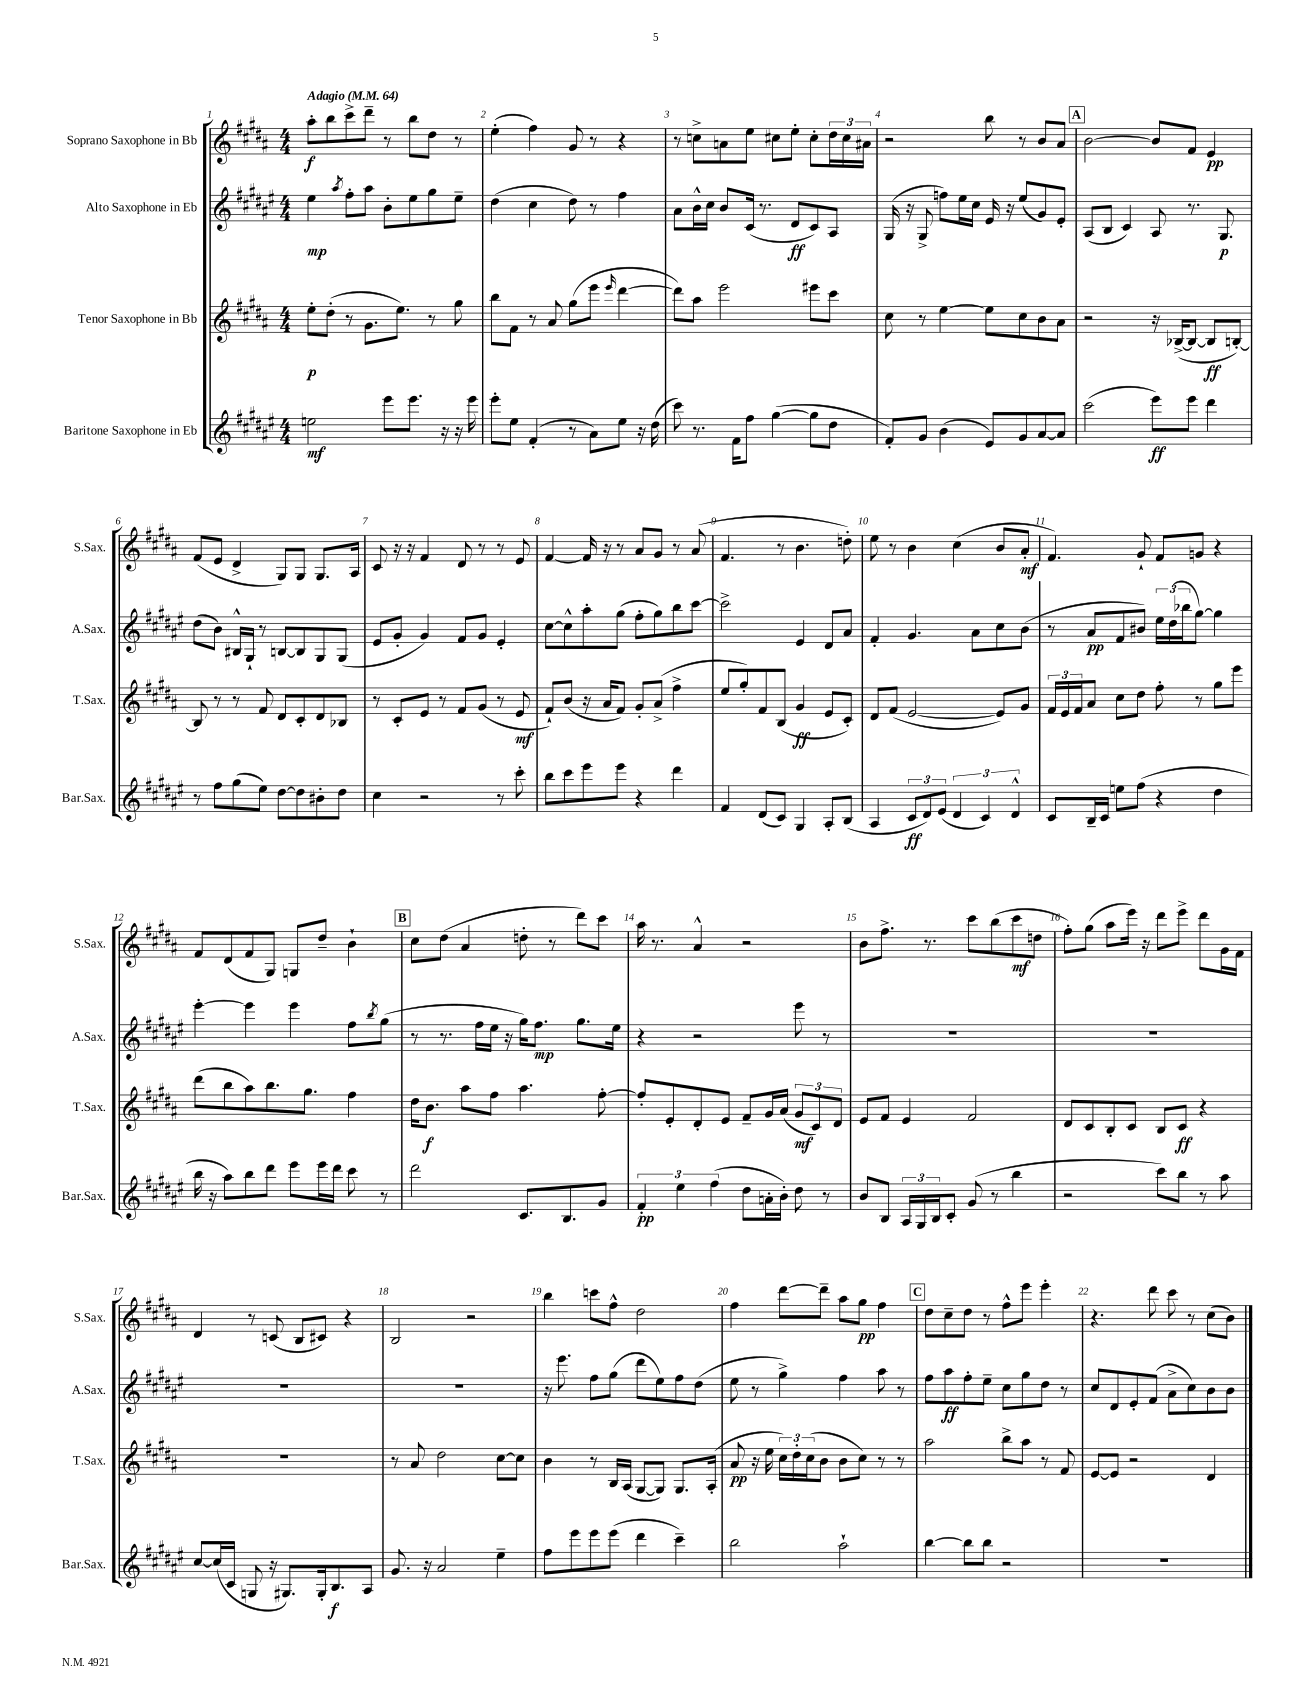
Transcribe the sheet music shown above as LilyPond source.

<<
\new StaffGroup <<
\new Staff = "s0" \with { instrumentName = "Soprano Saxophone in Bb" shortInstrumentName = "S.Sax." } {
    \clef treble \key b \major \numericTimeSignature \time 4/4 \tempo "Adagio" 4 = 64
    ais''8-.\f b''8 cis'''8-> dis'''8-- r8 b''8 dis''8 r8 |
    e''4-.( fis''4) gis'8 r8 r4 |
    r8 c''8-> a'8 e''8 cis''8 e''8-. cis''8-. \tuplet 3/2 { dis''16 cis''16 ais'16 } |
    r2 b''8 r8 b'8 ais'8 |
    \mark \markup { \box "A" } b'2~ b'8 fis'8 e'4\pp |
    fis'8( e'8 dis'4-> gis8) gis8 gis8. ais16 |
    cis'8 r16 r16 fis'4 dis'8 r8 r8 e'8 |
    fis'4~ fis'16 r16 r8 ais'8 gis'8 r8 ais'8( |
    fis'4. r8 b'4. d''8-.) |
    e''8 r8 b'4 cis''4( b'8 ais'8-.\mf |
    fis'4.) gis'8-! fis'8 g'8 r4 |
    fis'8 dis'8( fis'8 gis8) g8 dis''8-- b'4-! |
    \mark \markup { \box "B" } cis''8 dis''8( ais'4 d''8-. r8 dis'''8) cis'''8 |
    ais''16 r8. ais'4-^ r2 |
    b'8 fis''8.-> r8. cis'''8 b''8( cis'''8\mf d''8 |
    fis''8-.) gis''8( ais''8 e'''16) r16 dis'''8 e'''8-> dis'''8 gis'16 fis'16 |
    dis'4 r8 c'8( b8 cis'8) r4 |
    b2 r2 |
    b''4 c'''8 fis''8-^ dis''2 |
    fis''4 dis'''8~ dis'''8-- ais''8 gis''8\pp fis''4 |
    \mark \markup { \box "C" } dis''8 cis''8-- dis''8 r8 fis''8-^ e'''8 e'''4-. |
    r4. dis'''8 cis'''8 r8 cis''8( b'8) \bar "|." |
}
\new Staff = "s1" \with { instrumentName = "Alto Saxophone in Eb" shortInstrumentName = "A.Sax." } {
    \clef treble \key fis \major \numericTimeSignature \time 4/4
    eis''4\mp \acciaccatura { ais''8 } fis''8-. ais''8 b'8-. eis''8 gis''8 eis''8-- |
    dis''4( cis''4 dis''8) r8 fis''4 |
    ais'8 b'16-^ cis''16 b'8 cis'16( r8. dis'8\ff cis'8) ais8 |
    gis16( r16 gis8-> f''8) eis''16 cis''16 eis'16 r16 eis''8( gis'8) eis'8-. |
    \mark \markup { \box "A" } ais8( b8 cis'4) ais8 r8. gis8.\p |
    dis''8( b'8) bis16-^ gis16-! r8 b8~ b8 gis8 gis8( |
    eis'8 gis'8-. gis'4) fis'8 gis'8 eis'4-. |
    cis''8~ cis''8-^ ais''8-. gis''8( fis''8-. gis''8) b''8 cis'''8~ |
    cis'''2-> eis'4 dis'8 ais'8 |
    fis'4-. gis'4. ais'8 cis''8 b'8( |
    r8 ais'8\pp fis'8 bis'8) \tuplet 3/2 { eis''16 dis''16( bes''16 } gis''8~) gis''4 |
    eis'''4~-. eis'''4 eis'''4 fis''8 \acciaccatura { b''8 } gis''8( |
    \mark \markup { \box "B" } r8 r8. fis''16 eis''16 r16 gis''16) fis''8.\mp gis''8. eis''16 |
    r4 r2 eis'''8 r8 |
    R1 |
    R1 |
    R1 |
    R1 |
    r16 eis'''8. fis''8 gis''8( dis'''8 eis''8) fis''8 dis''8( |
    eis''8 r8 gis''4->) fis''4 ais''8 r8 |
    \mark \markup { \box "C" } fis''8 ais''8\ff fis''8-. eis''8-- cis''8 gis''8 dis''8 r8 |
    cis''8 dis'8 eis'8-. fis'8( ais'8-> cis''8) b'8 b'8 \bar "|." |
}
\new Staff = "s2" \with { instrumentName = "Tenor Saxophone in Bb" shortInstrumentName = "T.Sax." } {
    \clef treble \key b \major \numericTimeSignature \time 4/4
    e''8-.\p dis''8-.( r8 gis'8. e''8.) r8 gis''8 |
    b''8 fis'8 r8 ais'8 gis''8( e'''8 \grace { e'''16 } dis'''4~ |
    dis'''8) ais''8 e'''2 eis'''8 cis'''8 |
    cis''8 r8 e''4~ e''8 cis''8 b'8 ais'8 |
    \mark \markup { \box "A" } r2 r16 bes16~->( bes8~ bes8\ff b8~-.) |
    b8 r8 r8 fis'8 dis'8 cis'8-. dis'8 bes8 |
    r8 cis'8-. e'8 r8 fis'8 gis'8( r8 e'8\mf |
    fis'8-!) b'8( r16 ais'16 fis'8) gis'8-. ais'8->( fis''4-> |
    e''8 gis''8-.) fis'8 b8( gis'4\ff e'8 cis'8-.) |
    dis'8 fis'8( e'2~ e'8) gis'8 |
    \tuplet 3/2 { fis'16 e'16 fis'16 } ais'8 cis''8 dis''8 fis''8-. r8 gis''8 e'''8 |
    dis'''8( b''8 ais''8) b''8. gis''8. fis''4 |
    \mark \markup { \box "B" } dis''16 b'8.\f ais''8 fis''8 ais''4. fis''8~-. |
    fis''8-. e'8-. dis'8-. e'8 fis'8-- gis'16 ais'16( \tuplet 3/2 { gis'8\mf cis'8) dis'8 } |
    e'8 fis'8 e'4 fis'2 |
    dis'8 cis'8 b8-. cis'8 b8 cis'8\ff r4 |
    R1 |
    r8 ais'8 dis''2 cis''8~ cis''8 |
    b'4 r8 b16 ais16( gis8~ gis8) gis8. ais16-.( |
    ais'8\pp r16 e''16 \tuplet 3/2 { cis''16) dis''16-. cis''16( } b'8 b'8 cis''8) r8 r8 |
    \mark \markup { \box "C" } ais''2 b''8-> ais''8 r8 fis'8 |
    e'8~ e'8 r2 dis'4 \bar "|." |
}
\new Staff = "s3" \with { instrumentName = "Baritone Saxophone in Eb" shortInstrumentName = "Bar.Sax." } {
    \clef treble \key fis \major \numericTimeSignature \time 4/4
    e''2\mf eis'''8 eis'''8. r16 r16 eis'''16 |
    eis'''8-. eis''8 fis'4-.( r8 ais'8) eis''8 r16 dis''16( |
    cis'''8) r8. fis'16 fis''8 gis''4~( gis''8 dis''8 |
    fis'8-.) gis'8 b'4( eis'8) gis'8 ais'8~ ais'8 |
    \mark \markup { \box "A" } cis'''2( eis'''8\ff) eis'''8 dis'''4 |
    r8 fis''8 gis''8( eis''8) dis''8~ dis''8 bis'8-. dis''8 |
    cis''4 r2 r8 cis'''8-. |
    b''8 cis'''8 eis'''8 eis'''8 r4 dis'''4 |
    fis'4 dis'8( cis'8) gis4 ais8-. b8( |
    ais4 \tuplet 3/2 { cis'8\ff dis'8) eis'8( } \tuplet 3/2 { dis'4 cis'4) dis'4-^ } |
    cis'8 b16-- cis'16 e''8 fis''8( r4 dis''4 |
    b''16 r16 ais''8) b''8 dis'''8 eis'''8 eis'''16 dis'''16 cis'''8 r8 |
    \mark \markup { \box "B" } dis'''2 cis'8. b8. gis'8 |
    \tuplet 3/2 { fis'4-.\pp eis''4 fis''4( } dis''8 a'16-. b'16-.) dis''8 r8 |
    b'8 b8 \tuplet 3/2 { ais16 gis16 b16 } cis'8-. gis'8( r8 b''4 |
    r2 cis'''8) b''8 r8 ais''8 |
    cis''8~ cis''16( cis'16 g8 r16 gis8.) gis16-. b8.\f ais8 |
    gis'8. r16 ais'2 eis''4-- |
    fis''8 eis'''8 eis'''8 eis'''8( dis'''4 cis'''4--) |
    b''2 ais''2-! |
    \mark \markup { \box "C" } b''4~ b''8 b''8 r2 |
    R1 \bar "|." |
}
>>
>>
\layout { \context { \Score \override BarNumber.break-visibility = ##(#f #t #t) barNumberVisibility = #all-bar-numbers-visible } }
